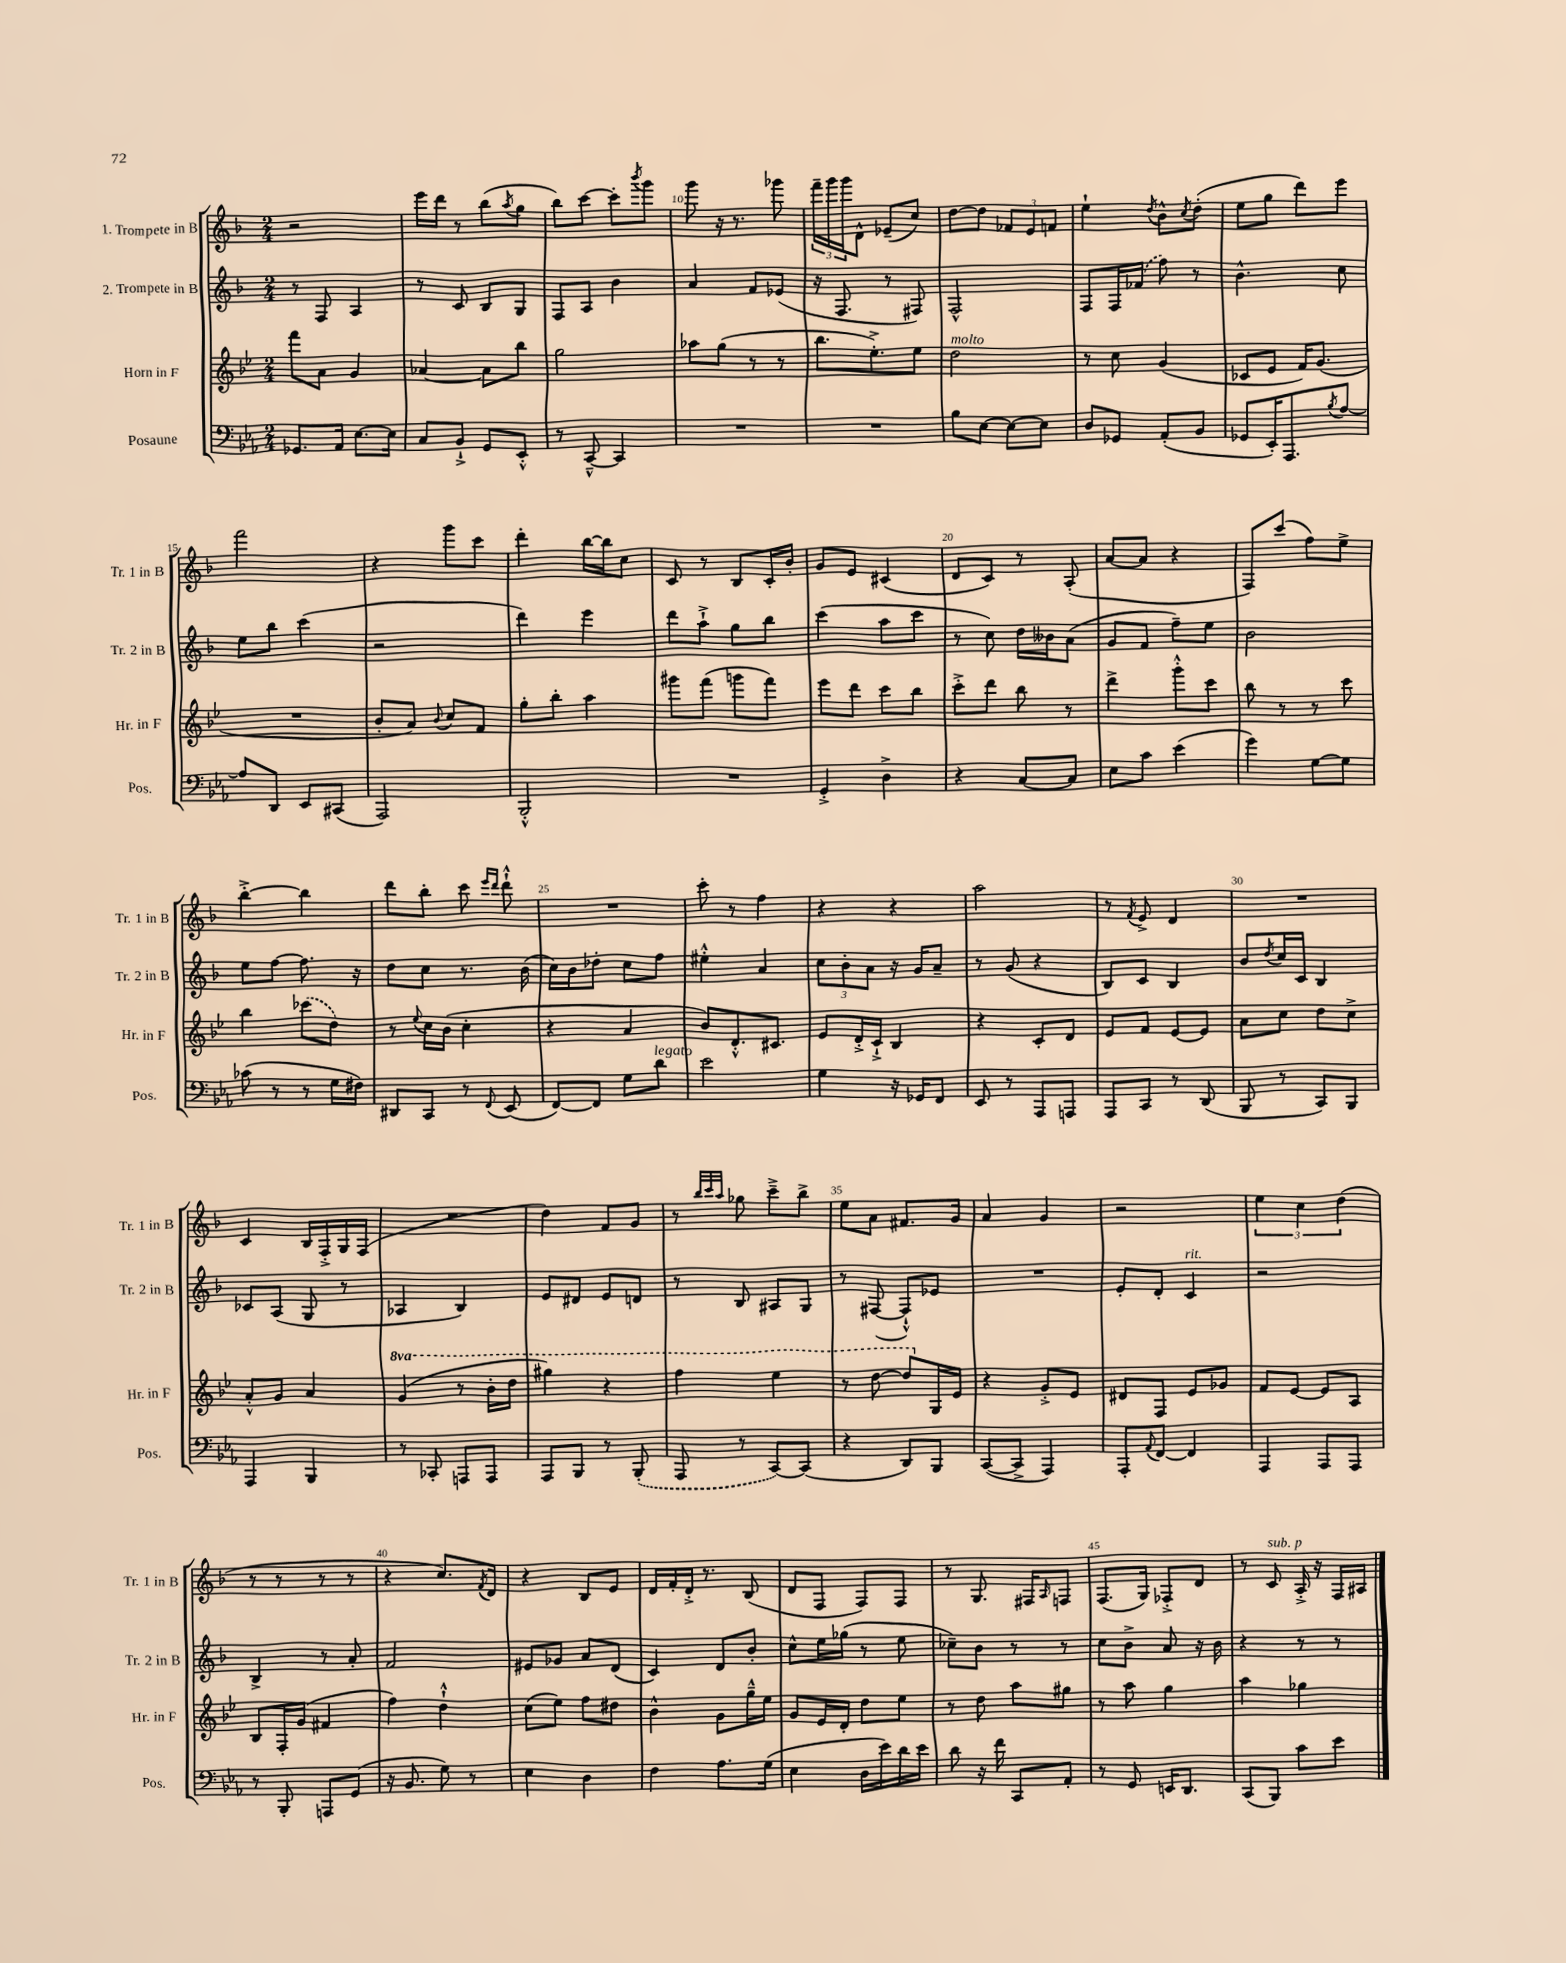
<<
\new StaffGroup <<
\new Staff = "s0" \with { instrumentName = "1. Trompete in B" shortInstrumentName = "Tr. 1 in B" } {
    \clef treble \key f \major \numericTimeSignature \time 2/4
    r2 |
    e'''16 d'''16 r8 bes''8( \acciaccatura { a''8 } g''8 |
    bes''8) c'''8~ c'''8-. \acciaccatura { bes'''8 } g'''8 |
    g'''8 r16 r8. ges'''8 |
    \tuplet 3/2 { f'''16-- g'''16 g'''16 } d'8-^ ees'8--( c''8) |
    d''8~ d''8 \tuplet 3/2 { fes'8 e'8 f'8 } |
    e''4-! \acciaccatura { d''8 } bes'8-^ \acciaccatura { c''8 } d''8-.( |
    e''8 g''8 d'''8) e'''8 |
    f'''2 |
    r4 g'''8 c'''8 |
    d'''4-. bes''16~ bes''16 c''8 |
    c'8 r8 bes8 c'16-. bes'16-. |
    g'8 e'8 cis'4( |
    d'8 c'8) r8 a8-.( |
    a'8~ a'8 r4 |
    f8) c'''8( f''8) e''8-> |
    bes''4~-.-> bes''4 |
    d'''8 bes''8-. c'''8 \grace { e'''16 d'''16 } d'''8-!-^ |
    R2 |
    c'''8-. r8 f''4 |
    r4 r4 |
    a''2 |
    r8 \acciaccatura { f'8 } e'8-> d'4 |
    R2 |
    c'4 bes16 f16-.-> g16 f16( |
    R2 |
    d''4) f'8 g'8 |
    r8 \grace { bes''32 c'''32 a''32 } ges''8 c'''8---> bes''8-> |
    e''8 a'8 fis'8. g'16 |
    a'4 g'4 |
    r2 |
    \tuplet 3/2 { e''4 c''4 d''4( } |
    r8 r8 r8 r8 |
    r4 c''8.) \acciaccatura { f'8 } d'16 |
    r4 bes8 e'8 |
    d'16 f'16-. d'16-.-> r8. bes8( |
    d'8 f8 f8) f8 |
    r8 g8. fis16 \grace { a16 } f8 |
    f8.( g16) fes8-.-> d'8 |
    r8 c'8^\markup { \italic "sub. p" } a16-.-> r16 f16 ais16 \bar "|." |
}
\new Staff = "s1" \with { instrumentName = "2. Trompete in B" shortInstrumentName = "Tr. 2 in B" } {
    \clef treble \key f \major \numericTimeSignature \time 2/4
    r8 f8 a4 |
    r8 c'8 bes8 g8 |
    f8 a8 bes'4 |
    a'4 f'8 ees'8( |
    r16 f8. r8 fis8) |
    f2-^ |
    f8 f16 \once \slurDashed fes'16( f''8) r8 |
    bes'4.-^ c''8 |
    e''8 bes''8 c'''4( |
    r2 |
    d'''4) e'''4 |
    d'''8 a''8-!-> g''8 bes''8 |
    c'''4( a''8 c'''8 |
    r8 c''8) d''16 beses'16 a'8( |
    g'8 f'8 f''8--) e''8 |
    bes'2 |
    e''8 f''8~ f''8. r16 |
    d''8 c''8 r8. bes'16( |
    c''16) bes'16 des''8-. c''8 f''8 |
    eis''4-.-^ a'4 |
    \tuplet 3/2 { c''8 bes'8-. a'8 } r16 g'16 a'8-- |
    r8 g'8( r4 |
    bes8) c'8 bes4 |
    bes'8 \acciaccatura { d''8 } c''16 c'16 bes4 |
    ces'8 a8( g8 r8 |
    aes4 bes4) |
    e'8 dis'8 e'8 d'8 |
    r8 bes8 ais8 g8 |
    r8 fis8~( fis8-!-^) ees'8 |
    R2 |
    e'8-. d'8-. c'4^\markup { \italic "rit." } |
    r2 |
    bes4-> r8 a'8-. |
    f'2 |
    eis'8 ges'8 a'8 d'8( |
    c'4) d'8 bes'8-. |
    c''8-^ e''16 ges''16( r8 e''8 |
    ces''8--) bes'8 r8 r8 |
    c''8 bes'8-> a'8 r16 bes'16 |
    r4 r8 r8 \bar "|." |
}
\new Staff = "s2" \with { instrumentName = "Horn in F" shortInstrumentName = "Hr. in F" } {
    \clef treble \key bes \major \numericTimeSignature \time 2/4 \set Staff.ottavationMarkups = #ottavation-simple-ordinals
    f'''8 a'8 g'4 |
    aes'4~ aes'8 bes''8 |
    g''2 |
    aes''8 g''8( r8 r8 |
    bes''8. ees''8.-.->) ees''8 |
    d''2^\markup { \italic "molto" } |
    r8 c''8 g'4( |
    ces'8 ees'8 f'16) g'8.( |
    R2 |
    bes'8-. a'8) \appoggiatura { bes'8 } c''8 f'8 |
    g''8-. bes''8-. a''4 |
    gis'''8 f'''8( g'''8 f'''8) |
    ees'''8 d'''8 c'''8 bes''8 |
    c'''8-.-> d'''8 bes''8 r8 |
    d'''4-> g'''8-.-^ c'''8 |
    bes''8 r8 r8 c'''8 |
    bes''4 \once \slurDashed ces'''8( d''8) |
    r8 \appoggiatura { ees''8 } c''16 bes'16( c''4-. |
    r4 a'4 |
    bes'8) d'8.-.-^ cis'8. |
    ees'8 d'16-.-> c'16-!-> bes4 |
    r4 c'8-. d'8 |
    ees'8 f'8 ees'8~ ees'8 |
    a'8 c''8 d''8 c''8-> |
    a'8-.-^ g'8 a'4 |
    \ottava #1 g''4( r8 bes''16-. d'''16 |
    gis'''4) r4 |
    f'''4 ees'''4 |
    r8 d'''8~ d'''8 \ottava #0 g16 ees'16 |
    r4 g'8-.-> ees'8 |
    dis'8 f8 ees'8 ges'8 |
    f'8 ees'8~ ees'8 a8 |
    bes8 f16-. g'16( fis'4 |
    f''4) d''4-!-^ |
    c''8( ees''8) f''8 dis''8 |
    bes'4-^ g'8 g''16---^ ees''16 |
    g'8 ees'16 d'16-. d''8 ees''8 |
    r8 d''8 a''8 gis''8 |
    r8 a''8 g''4 |
    a''4 ges''4 \bar "|." |
}
\new Staff = "s3" \with { instrumentName = "Posaune" shortInstrumentName = "Pos." } {
    \clef bass \key ees \major \numericTimeSignature \time 2/4
    ges,8. aes,16 ees8.~ ees16 |
    c8 bes,8-!-> g,8 ees,8-.-^ |
    r8 c,8~---^ c,4 |
    R2 |
    R2 |
    bes8 ees8~ ees8~ ees8 |
    d8 ges,8 aes,8-.( bes,8 |
    ges,8 ees,16-.) aes,,8. \acciaccatura { bes8 } aes8~ |
    aes8 d,8 ees,8 cis,8( |
    aes,,2) |
    bes,,2-.-^ |
    R2 |
    g,4-.-> d4-> |
    r4 c8~ c8 |
    ees8 c'8 ees'4( |
    g'4) g8~ g8 |
    ces'8( r8 r8 g16 fis16) |
    dis,8 c,8 r8 \appoggiatura { f,8 } ees,8( |
    f,8~) f,8 g8 d'8^\markup { \italic "legato" } |
    ees'2 |
    g4 r16 ges,16 f,8 |
    ees,8 r8 aes,,8 a,,8 |
    aes,,8 c,8 r8 d,8( |
    bes,,8 r8 c,8) bes,,8 |
    aes,,4 bes,,4 |
    r8 ces,8-. a,,8 a,,8 |
    aes,,8 bes,,8 r8 \once \slurDashed bes,,8-.( |
    aes,,8 r8 c,8~) c,8( |
    r4 d,8) bes,,8 |
    c,8~( c,8-> aes,,4) |
    aes,,8-. \appoggiatura { aes,8 } f,8~ f,4 |
    aes,,4 aes,,8 aes,,8 |
    r8 bes,,8-. a,,8 g,8( |
    r16 bes,8. g8) r8 |
    ees4 d4 |
    f4 aes8. g16( |
    ees4 d16 ees'16) d'16 ees'16 |
    d'8 r16 f'16 c,8 aes,8-. |
    r8 g,8 e,16 d,8. |
    c,8( bes,,8) c'8 ees'8 \bar "|." |
}
>>
>>
\layout { \context { \Score currentBarNumber = #7 \override BarNumber.break-visibility = ##(#f #t #t) barNumberVisibility = #(every-nth-bar-number-visible 5) } }
